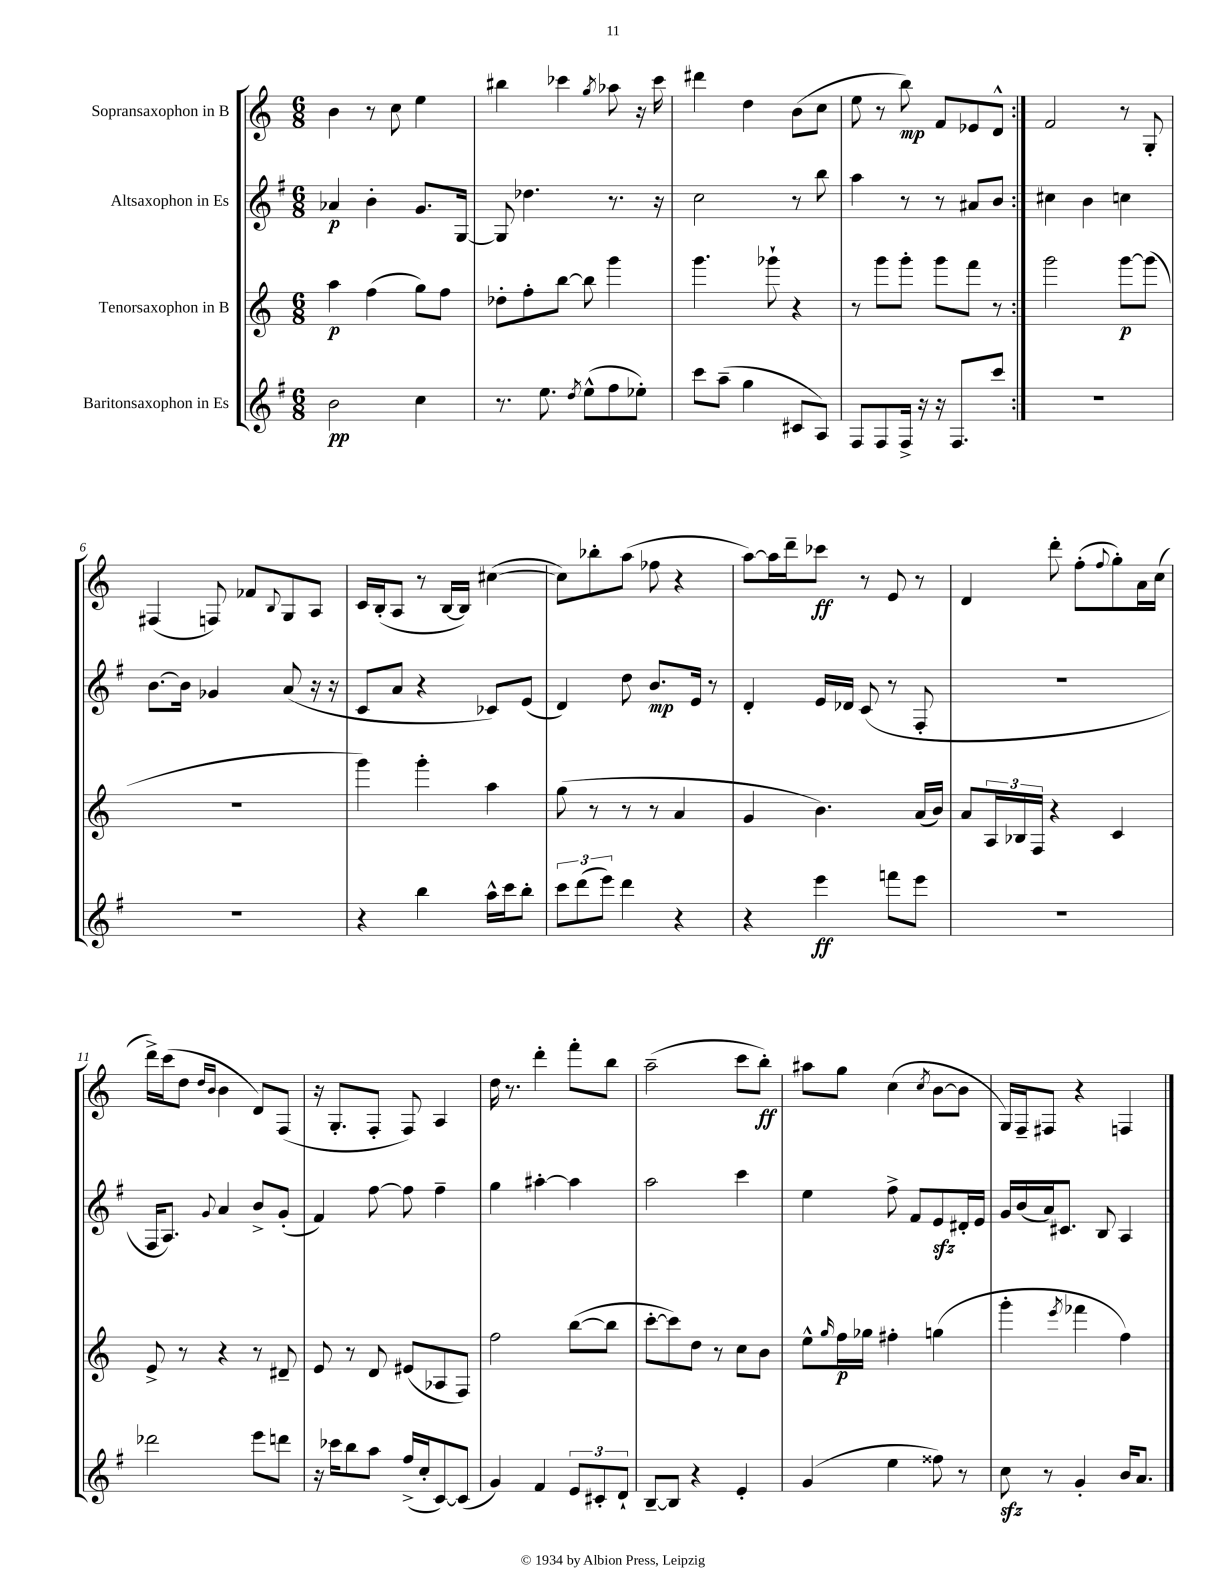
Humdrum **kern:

**kern	**kern	**kern	**kern
*staff4	*staff3	*staff2	*staff1
*clefG2	*clefG2	*clefG2	*clefG2
*k[f#]	*k[]	*k[f#]	*k[]
*M6/8	*M6/8	*M6/8	*M6/8
2b	4aa	4a-	4b
.	(4ff	4b'	8r
.	.	.	8cc
4cc	8gg)	8.g	4ee
.	8ff	.	.
.	.	[16G	.
=	=	=	=
8.r	8dd-'	8G]	4bb#
.	8ff'	4.dd-	.
8.ee	.	.	.
.	[8bb	.	4ccc-
8qdd	.	.	.
(8ee^^	8bb]	.	.
.	.	.	8qgg
8ff#	4ggg	8.r	8aa-
8ee-')	.	.	16r
.	.	16r	16ccc-
=	=	=	=
8ccc	4.ggg	2cc	4ddd#
(8aa~	.	.	.
4gg	.	.	4dd
.	8ggg-`	.	.
8c#	4r	8r	(8b
8A)	.	8bb	8cc
=	=	=	=
8F#	8r	4aa	8ee
8F#	8ggg	.	8r
16F#^	8ggg'	8r	8bb)
16r	.	.	.
16r	8ggg	8r	8f
8.F#	.	.	.
.	8fff	8a#	8e-
8ccc	8r	8b	8d^^
=:|!	=:|!	=:|!	=:|!
2.r	2ggg	4cc#	2f
.	.	4b	.
.	[8ggg	4cc	8r
.	(8ggg]	.	8G'
=	=	=	=
2.r	2.r	[8.b	(4F#
.	.	16b]	.
.	.	4g-	8F)
.	.	.	8f-
.	.	.	8qqB
.	.	(8a	8G
.	.	16r	8A
.	.	16r	.
=	=	=	=
4r	4ggg)	8c	16c
.	.	.	(16B'
.	.	8a	8A
4bb	4ggg'	4r	8r
.	.	.	[16B
.	.	.	16B])
16aa^^	4aa	8c-)	([4cc#
16ccc	.	.	.
8bb'	.	(8e	.
=	=	=	=
12ccc	(8gg	4d)	8cc#])
(12ddd	.	.	.
.	8r	.	8bb-'
12eee)	.	.	.
4ddd	8r	8dd	(8aa
.	8r	8.b	8ff-
4r	4a	.	4r
.	.	16e	.
.	.	8r	.
=	=	=	=
4r	4g	4d'	[8aa)
.	.	.	16aa]
.	.	.	16ddd~
4eee	4.b)	16e	8ccc-
.	.	16d-	.
.	.	(8c	8r
8fff	.	8r	8e
8eee	(16a	8F#'	8r
.	16b)	.	.
=	=	=	=
2.r	8a	2.r	4d
.	24A	.	.
.	24B-	.	.
.	24F	.	.
.	4r	.	8ddd'
.	.	.	(8ff'
.	.	.	8qqff
.	4c	.	8gg')
.	.	.	16a
.	.	.	(16cc
=	=	=	=
2ddd-	8e^	16F#	16ddd^)
.	.	8.A)	(16ccc
.	8r	.	8dd
.	.	.	16qqdd
.	.	8qqg	16qqb
.	4r	4a	4b
8eee	8r	8b^	8d)
8ddd	8d#~	(8g'	(8F
=	=	=	=
16r	8e	4f#)	16r
16ccc-	.	.	8.G'
8bb	8r	.	.
8aa	8d	[8ff#	8F'
(16ff#^	(8e#	8ff#]	8F)
16cc'	.	.	.
[8c)	8A-	4ff#~	4A
(8c]	8F)	.	.
=	=	=	=
4g)	2ff	4gg	16dd
.	.	.	8.r
4f#	.	[4aa#'	4ddd'
12e	([8bb	4aa#]	8fff'
12c#'	.	.	.
.	8bb]	.	8bb
12d`	.	.	.
=	=	=	=
[8B~	[8ccc'	2aa	(2aa~
8B]	8ccc])	.	.
4r	8dd	.	.
.	8r	.	.
4e'	8cc	4ccc	8ccc
.	8b	.	8bb')
=	=	=	=
(4g	8ee^^	4ee	8aa#
.	16qqgg	.	.
.	16ff	.	8gg
.	16gg-	.	.
4ee	4ff#'	8ff#^	(4cc
.	.	8f#	.
.	.	.	8qcc
8ff##)	(4gg	8e	[8b
8r	.	16d#'	8b]
.	.	16e	.
=	=	=	=
8cc	4ggg'	16g	16G)
.	.	(16b	16F~
8r	.	16a)	8F#
.	.	8.c#	.
.	8qeee	.	.
4g'	4fff-	.	4r
.	.	8B	.
16b	4ff)	4A	4F
8.a	.	.	.
==	==	==	==
*-	*-	*-	*-
